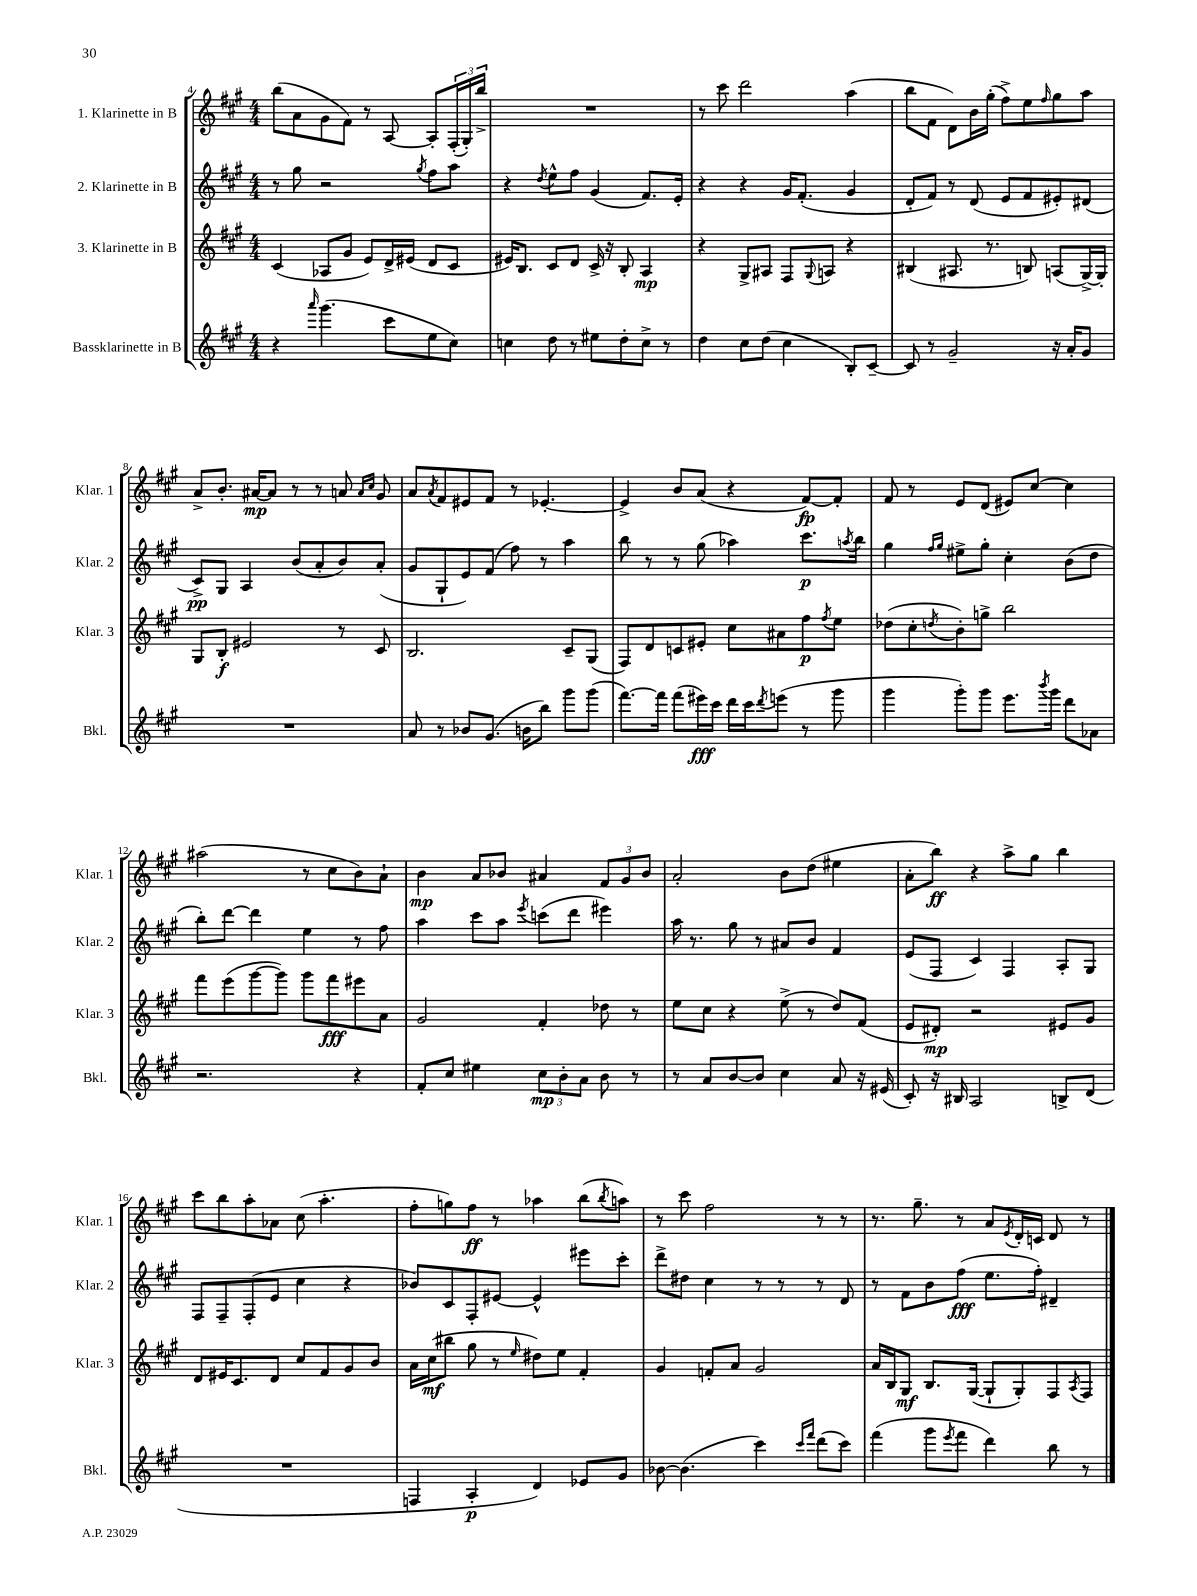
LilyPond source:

<<
\new StaffGroup <<
\new Staff = "s0" \with { instrumentName = "1. Klarinette in B" shortInstrumentName = "Klar. 1" } {
    \clef treble \key a \major \numericTimeSignature \time 4/4
    b''8( a'8 gis'8 fis'8) r8 a8~ a8-. \tuplet 3/2 { fis16-.( gis16-.) b''16-> } |
    R1 |
    r8 cis'''8 d'''2 a''4( |
    b''8 fis'8 d'8) b'16 gis''16-.( fis''8->) e''8 \grace { fis''16 } gis''8 a''8 |
    a'8-> b'8.-. ais'16~\mp ais'8 r8 r8 a'8 \grace { a'16 cis''16 } gis'8 |
    a'8 \acciaccatura { a'8 } fis'8 eis'8 fis'8 r8 ees'4.~-. |
    ees'4-> b'8 a'8( r4 fis'8~\fp) fis'8-. |
    fis'8 r8 e'8 d'8( eis'8) cis''8~ cis''4 |
    ais''2( r8 cis''8 b'8) a'8-! |
    b'4\mp a'8 bes'8 ais'4 \tuplet 3/2 { fis'8 gis'8 bes'8 } |
    a'2-. b'8 d''8( eis''4 |
    a'8-. b''8\ff) r4 a''8-> gis''8 b''4 |
    cis'''8 b''8 a''8-. aes'8 cis''8( a''4.-. |
    fis''8-. g''8) fis''8\ff r8 aes''4 b''8( \acciaccatura { b''8 } a''8) |
    r8 cis'''8 fis''2 r8 r8 |
    r8. gis''8.-- r8 a'8 \acciaccatura { e'8 } d'16-. c'16 d'8 r8 \bar "|." |
}
\new Staff = "s1" \with { instrumentName = "2. Klarinette in B" shortInstrumentName = "Klar. 2" } {
    \clef treble \key a \major \numericTimeSignature \time 4/4
    r8 gis''8 r2 \acciaccatura { gis''8 } fis''8 a''8 |
    r4 \acciaccatura { d''8 } e''8-^ fis''8 gis'4( fis'8.) e'16-. |
    r4 r4 gis'16 fis'8.-.( gis'4 |
    d'8-. fis'8) r8 d'8( e'8 fis'8 eis'8-.) dis'8( |
    cis'8->\pp) gis8 a4 b'8( a'8-. b'8) a'8-.( |
    gis'8 gis8-! e'8) fis'8( fis''8) r8 a''4 |
    b''8 r8 r8 gis''8( aes''4) cis'''8.\p \acciaccatura { a''8 } b''16 |
    gis''4 \grace { fis''16 gis''16 } eis''8-> gis''8-. cis''4-. b'8( d''8 |
    b''8-.) d'''8~ d'''4 e''4 r8 fis''8 |
    a''4 cis'''8 a''8 \acciaccatura { e'''8 } c'''8( d'''8 eis'''4) |
    a''16 r8. gis''8 r8 ais'8 b'8 fis'4 |
    e'8( fis8 cis'4) fis4 a8-. gis8 |
    fis8 fis8-- fis8-.( e'8 cis''4 r4 |
    bes'8) cis'8 fis8-. eis'8~ eis'4-^ eis'''8 cis'''8-. |
    d'''8-> dis''8 cis''4 r8 r8 r8 d'8 |
    r8 fis'8 b'8 fis''8\fff( e''8. fis''16-.) dis'4-- \bar "|." |
}
\new Staff = "s2" \with { instrumentName = "3. Klarinette in B" shortInstrumentName = "Klar. 3" } {
    \clef treble \key a \major \numericTimeSignature \time 4/4
    cis'4( aes8 gis'8 e'8) d'16-> eis'16( d'8 cis'8 |
    eis'16) b8. cis'8 d'8 cis'16-> r16 b8-. a4\mp |
    r4 gis8-> ais8 fis8 \appoggiatura { gis8 } a8 r4 |
    bis4( ais8. r8. b8) a8( gis16~->) gis16-. |
    gis8 b8-.\f eis'2 r8 cis'8 |
    b2. cis'8-- gis8( |
    fis8) d'8 c'8 eis'8-. cis''8 ais'8 fis''8\p \acciaccatura { fis''8 } e''8 |
    des''8( cis''8-. \acciaccatura { d''8 } b'8-.) g''8-> b''2 |
    fis'''8 e'''8( gis'''8~ gis'''8) gis'''8 fis'''8\fff eis'''8 a'8 |
    gis'2 fis'4-. des''8 r8 |
    e''8 cis''8 r4 e''8->( r8 d''8) fis'8( |
    e'8 dis'8-.\mp) r2 eis'8 gis'8 |
    d'8 eis'16 cis'8. d'8 cis''8 fis'8 gis'8 b'8 |
    a'16 cis''16\mf( bis''8 gis''8 r8 \grace { e''16 } dis''8) e''8 fis'4-. |
    gis'4 f'8-. a'8 gis'2 |
    a'16 b16 gis8\mf b8. gis16~( gis8-! gis8-.) fis8 \acciaccatura { a8 } fis8 \bar "|." |
}
\new Staff = "s3" \with { instrumentName = "Bassklarinette in B" shortInstrumentName = "Bkl." } {
    \clef treble \key a \major \numericTimeSignature \time 4/4
    r4 \grace { a'''16 } gis'''4.( cis'''8 e''8 cis''8) |
    c''4 d''8 r8 eis''8 d''8-. c''8-> r8 |
    d''4 cis''8 d''8( cis''4 b8-.) cis'8~-- |
    cis'8 r8 gis'2-- r16 a'16-. gis'8 |
    R1 |
    a'8 r8 bes'8 gis'8.( b'16 b''8) gis'''8 gis'''8( |
    fis'''8.~) fis'''16 fis'''8( eis'''16\fff) cis'''16 d'''16 cis'''16 \acciaccatura { d'''8 } e'''8( r8 gis'''8 |
    gis'''4 gis'''8-.) gis'''8 e'''8. \acciaccatura { b'''8 } gis'''16 d'''8 aes'8 |
    r2. r4 |
    fis'8-. cis''8 eis''4 \tuplet 3/2 { cis''8\mp b'8-. a'8 } b'8 r8 |
    r8 a'8 b'8~ b'8 cis''4 a'8 r16 eis'16( |
    cis'8-.) r16 bis16 a2 b8-> d'8( |
    R1 |
    f4 a4-.\p d'4) ees'8 gis'8 |
    bes'8~ bes'4.( cis'''4) \grace { cis'''16 fis'''16 } d'''8( cis'''8) |
    fis'''4( gis'''8 \acciaccatura { e'''8 } fis'''8 d'''4) b''8 r8 \bar "|." |
}
>>
>>
\layout { \context { \Score currentBarNumber = #4 } }
